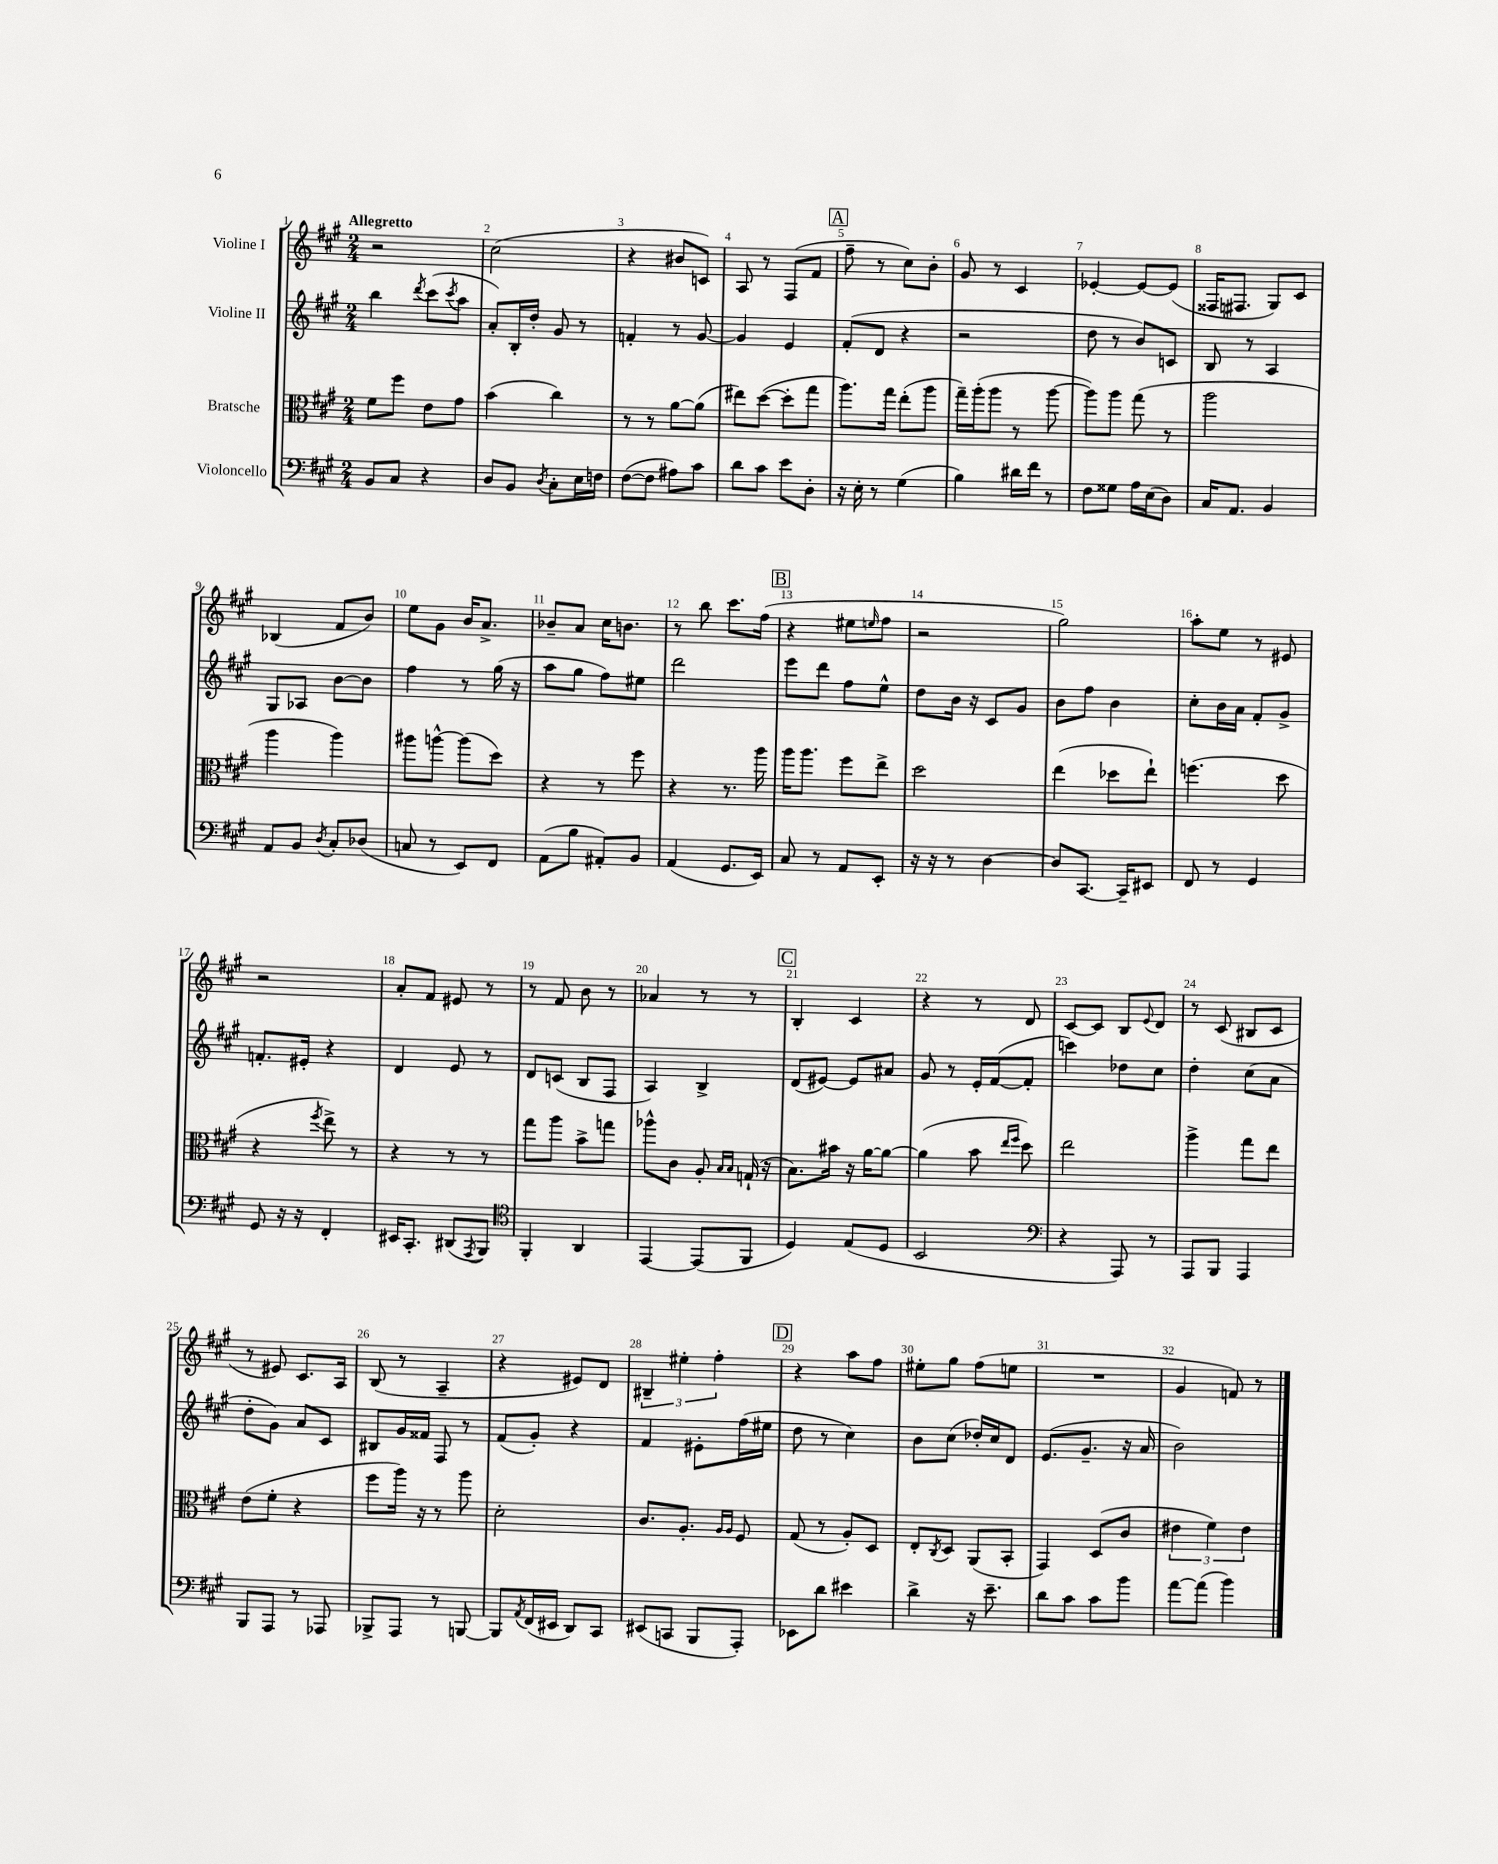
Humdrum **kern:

**kern	**kern	**kern	**kern
*part4	*part3	*part2	*part1
*staff4	*staff3	*staff2	*staff1
*I"Violoncello	*I"Bratsche	*I"Violine II	*I"Violine I
*clefF4	*clefC3	*clefG2	*clefG2
*k[f#c#g#]	*k[f#c#g#]	*k[f#c#g#]	*k[f#c#g#]
*M2/4	*M2/4	*M2/4	*M2/4
=1	=1	=1	=1
!	!	!	!LO:TX:a:B:t=Allegretto
8BB/L	8f#\L	4bb\	2r
8C#/J	8ff#\J	.	.
.	.	8qddd/	.
4r	8e\L	(8ccc#\L	.
.	.	8qccc#/	.
.	8g#\J	8aa\J	.
=2	=2	=2	=2
8D/L	(4b\	8a'/L)	(2cc#\
8BB/J	.	16B'/L	.
.	.	16dd'/JJ	.
8qD/	.	.	.
8C#'\L	4cc#\)	8g#/	.
16E\L	.	8r	.
16Fn\JJ	.	.	.
=3	=3	=3	=3
([8F#\L	8r	4fn'/	4r
8F#\J]	8r	.	.
8A#X\L)	[8a\L	8r	8b#X/L
8c#\J	(8a\J]	[8g#/	8cn/J)
=4	=4	=4	=4
8d\L	8ee#X\L)	4g#/]	8A/
8c#\J	([8dd\J	.	8r
8e\L	8dd'\L]	4e/	(8F#/L
8D'\J	8gg#\J	.	8f#/J
!!LO:REH:place=s1:t=A
=5	=5	=5	=5
16r	8.aa\L)	(8f#'/L	8ff#~\
16E'\	.	.	.
8r	.	8d/J	8r
.	16gg#\Jk	.	.
(4G#\	(8ee'\L	4r	8cc#\L)
.	8aa\J	.	8b'\J
=6	=6	=6	=6
4B\)	16gg#~\LL)	2r	8g#/
.	(16aa'\J	.	.
.	8aa\J	.	8r
16d#X\LL	8r	.	4c#/
16f#\JJ	.	.	.
8r	[8aa\	.	.
=7	=7	=7	=7
8F#\L	8aa\L])	8dd\	[4e-X'/
8G##X\J	8aa\J	8r	.
16A\LL	(8gg#\	8b/L)	8e-/L_
(16E\J	.	.	.
8D\J)	8r	8cn/J	(8e-/J]
=8	=8	=8	=8
16C#/KL	2aa\	8B/	16F##X/KL
8.AA/J	.	.	8.F#X/J
.	.	8r	.
4BB/	.	4A/	8G#/L)
.	.	.	8c#/J
!!LO:LB:g=z
=9	=9	=9	=9
8AA/L	4aa\	8G#/L	(4B-X/
8BB/J	.	8A-X/J	.
8qD/	.	.	.
8C#'/L	4aa\)	[8b\L	8f#/L
(8D-X/J	.	8b\J]	8b/J)
=10	=10	=10	=10
8Cn/	8aa#X\L	4ff#\	8ee\L
8r	[8aan^^\J	.	8g#\J
8EE/L)	(8aa\L]	8r	16b/KL
.	.	.	8.a^/J
8FF#/J	8dd\J)	(16gg#\	.
.	.	16r	.
=11	=11	=11	=11
(8AA\L	4r	8aa\L	8b-X~/L
8B\J	.	8gg#\J	8a/J
8AA#X'/L)	8r	8ff#\L)	16cc#\KL
.	.	.	8.bn\J
8BB/J	8ff#\	8ee#X\J	.
=12	=12	=12	=12
(4AA/	4r	2ddd\	8r
.	.	.	8bb\
8.GG#/L	8.r	.	8.ccc#\L
16EE/Jk)	16aa\	.	(16ff#\Jk
!!LO:REH:place=s1:t=B
=13	=13	=13	=13
8C#/	16aa\KL	8eee\L	4r
.	8.aa\J	.	.
8r	.	8ddd\J	.
8AA/L	8ff#\L	8ff#\L	8ee#X\L
.	.	.	16qqeen/
8EE'/J	8ee^\J	8ee^^\J	8ff#\J
=14	=14	=14	=14
16r	2dd\	8dd\L	2r
16r	.	.	.
8r	.	16b\Jk	.
.	.	16r	.
[4D\	.	8c#/L	.
.	.	8g#/J	.
=15	=15	=15	=15
8D/L]	(4ee\	8b\L	2gg#\)
[8.CC#/J	.	8ff#\J	.
.	8dd-X\L	4b\	.
16CC#~/KL]	.	.	.
8EE#X/J	8ee`\J)	.	.
=16	=16	=16	=16
8FF#/	(4.ffn\	8cc#'\L	8aa'\L
8r	.	16b\L	8ee\J
.	.	16a\JJ	.
4GG#/	.	8f#'/L	8r
.	8dd\	8g#^/J	8e#X/
!!LO:LB:g=z
=17	=17	=17	=17
8GG#/	4r	8.fn'/L	2r
16r	.	.	.
16r	.	16e#X'/Jk	.
.	8qff#/	.	.
4FF#'/	8ee^\)	4r	.
.	8r	.	.
=18	=18	=18	=18
16EE#X/KL	4r	4d/	8a'/L
8.CC#'/J	.	.	.
.	.	.	8f#/J
(8DD#X/L	8r	8e/	8e#X/
8qAAA/	.	.	.
8BBB/J)	8r	8r	8r
=19	=19	=19	=19
*clefC4	*	*	*
4FF#'/	8gg#\L	8d/L	8r
.	8aa\J	(8cn/J	8f#/
4AA/	8b^\L	8B/L	8b\
.	8ggn\J	8F#/J	8r
=20	=20	=20	=20
[4EE/	8aa-X^^\L	4A/)	4a-X/
.	8c#\J	.	.
(8EE/L]	8A'/	4B^/	8r
.	16qqB/LL	.	.
.	16qqB/JJ	.	.
8FF#/J	(16Gn`/	.	8r
.	16r	.	.
!!LO:REH:place=s1:t=C
=21	=21	=21	=21
4D/)	8.B\L)	(8d/L	4B'/
.	.	[8e#X/J)	.
.	16b#X\Jk	.	.
(8E/L	16r	8e#/L]	4c#/
.	[16a\KL	.	.
8D/J	8a\J_	8a#X/J	.
=22	=22	=22	=22
2BB/	(4a\]	8g#/	4r
.	.	8r	.
.	8b\	16e'/LL	8r
.	.	([16f#/J	.
.	16qqee/LL	.	.
.	16qqff#/JJ	.	.
.	8dd\)	8f#'/J]	8d/
=23	=23	=23	=23
*clefF4	*	*	*
4r	2ee\	4cccn\)	[8c#/L
.	.	.	8c#/J]
8AAA/)	.	8dd-X\L	8B/L
.	.	.	8qqe/
8r	.	8cc#\J	8d/J
=24	=24	=24	=24
8AAA/L	4aa^\	4dd'\	8r
8BBB/J	.	.	(8c#/
4AAA/	8gg#\L	(8cc#\L	8B#X/L
.	8ee\J	8a\J	8c#/J
!!LO:LB:g=z
=25	=25	=25	=25
8BBB/L	(8e\L	8dd'\L	8r
8AAA/J	8f#'\J	8g#\J)	8e#X/)
8r	4r	8a/L	8.c#/L
8AAA-X/	.	8c#/J	.
.	.	.	16A/Jk
=26	=26	=26	=26
8BBB-X^/L	8ff#\L	8B#X/L	(8B/
8AAA/J	16aa\Jk)	16g#/L	8r
.	16r	16f##X/JJ	.
8r	8r	8F#/	4A~/
[8BBBn/	8aa\	8r	.
=27	=27	=27	=27
8BBB/L]	2d'\	(8f#/L	4r
8qAA/	.	.	.
(16FF#/L	.	8g#'/J)	.
16EE#X/JJ	.	.	.
8DD/L)	.	4r	8e#X/L)
8CC#/J	.	.	8d/J
=28	=28	=28	=28
(8EE#X/L	8.c#/L	4f#/	6B#X~/
8CCn/J	.	.	.
.	.	.	6ee#X'\
.	8.A'/J	.	.
8BBB/L	.	8e#X'\L	.
.	.	.	6ff#'\
.	16qqA/LL	.	.
.	16qqA/JJ	.	.
8AAA'/J)	8F#/	(16ff#\L	.
.	.	16ee#X\JJ	.
!!LO:REH:place=s1:t=D
=29	=29	=29	=29
8EE-X\L	(8G#/	8dd\	4r
8d\J	8r	8r	.
4e#X\	8A'/L)	4cc#\)	8aa\L
.	8D/J	.	8ff#\J
=30	=30	=30	=30
4d^\	8E'/L	8b\L	8ee#X'\L
.	8qC#/	.	.
.	8D/J	(8cc#\J	8gg#\J
16r	(8AA/L	16dd-X'/LL)	(8ff#\L
8.e~\	.	16cc#/J	.
.	8BB'/J	8d/J	8een\J
=31	=31	=31	=31
8d\L	4GG#/)	(8.e/L	2r
8c#\J	.	.	.
.	.	8.g#~/J	.
8c#\L	(8D/L	.	.
8b\J	8c#/J	16r	.
.	.	16a/	.
=32	=32	=32	=32
[8a\L	6e#X\	2b\)	4g#/
(8a\J]	.	.	.
.	6f#\)	.	.
4b\)	.	.	8fn/)
.	6e#\	.	.
.	.	.	8r
==	==	==	==
*-	*-	*-	*-
